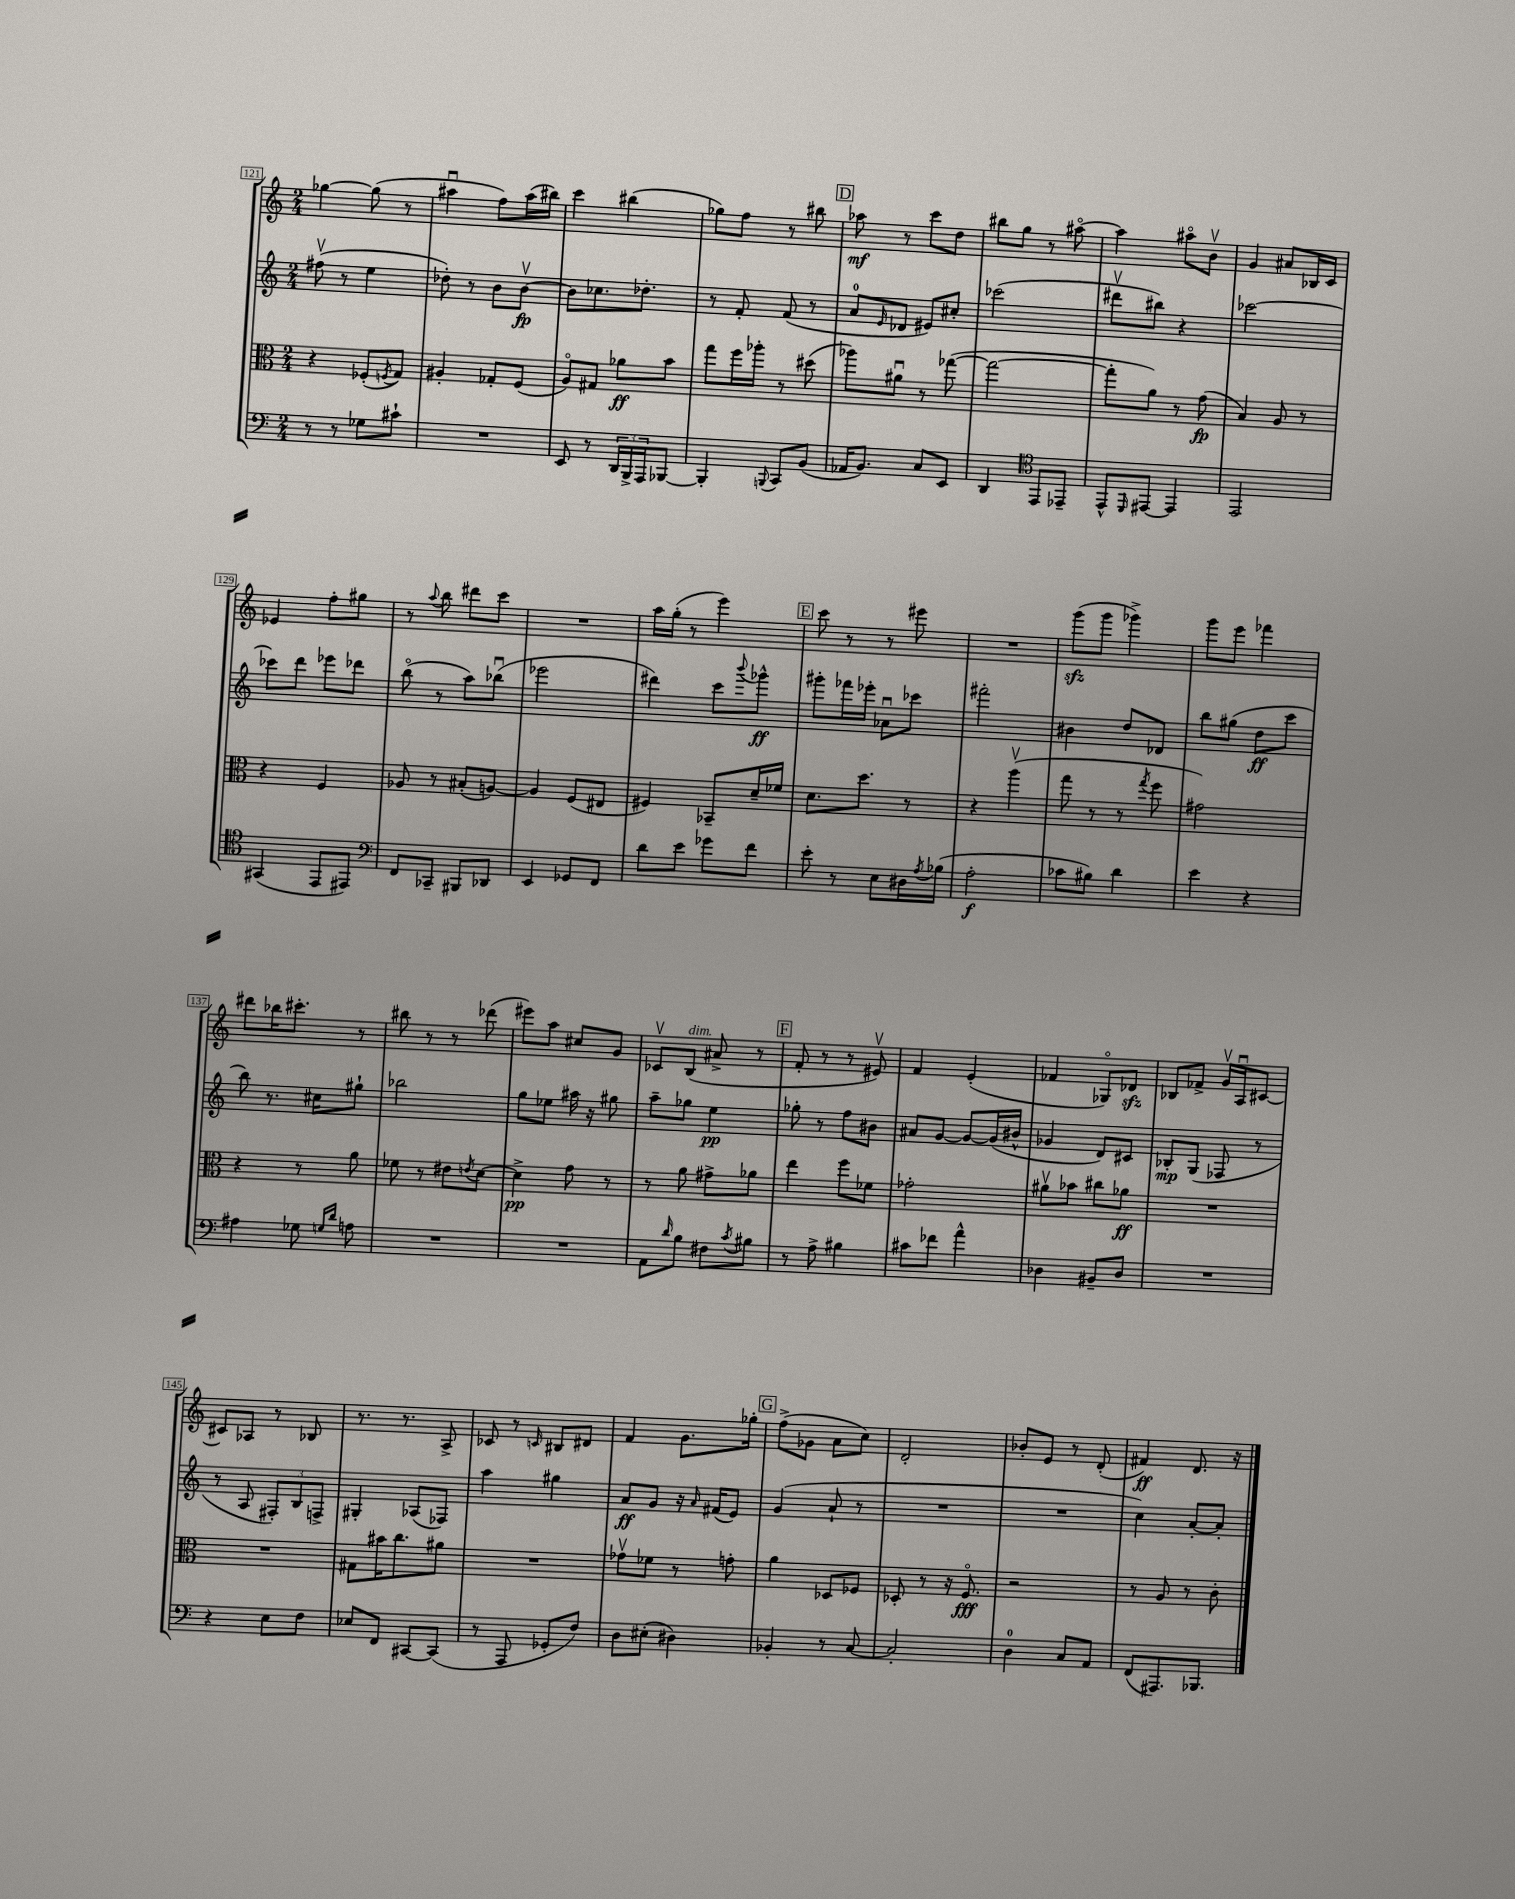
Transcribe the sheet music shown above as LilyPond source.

<<
\new StaffGroup <<
\new Staff = "s0" {
    \clef treble \key c \major \numericTimeSignature \time 2/4
    ges''4~ ges''8( r8 |
    ais''4\downbow f''8) ais''16( bis''16) |
    c'''4 bis''4( |
    ges''8) f''8 r8 bis''8 |
    \mark \markup { \box "D" } aes''8\mf r8 c'''8 d''8 |
    bis''8 g''8 r8 ais''8~\flageolet |
    ais''4 ais''8\flageolet b'8\upbow |
    g'4 ais'8 bes16 c'16 |
    ees'4 f''8-. gis''8 |
    r8 \appoggiatura { a''8 } b''8 dis'''8 c'''8 |
    R2 |
    a''16 g''16-.( r8 e'''4) |
    \mark \markup { \box "E" } c'''8 r8 r8 eis'''8 |
    R2 |
    g'''8\sfz( g'''8 ges'''4->) |
    g'''8 e'''8 fes'''4 |
    dis'''8 bes''16 cis'''8.-. r8 |
    bis''8 r8 r8 des'''8( |
    eis'''8) a''8 cis''8 g'8 |
    ces'8\upbow b8^\markup { \italic "dim." }( ais'8-> r8 |
    \mark \markup { \box "F" } f'8-. r8 r8 eis'8\upbow) |
    f'4 e'4-.( |
    fes'4 ges8\flageolet) des'8\sfz |
    bes8 fes'8-> g'16\upbow a16\downbow cis'8~ |
    cis'8 aes8 r8 bes8 |
    r8. r8. a8-> |
    ces'8 r8 \grace { c'16 } bis8 dis'8 |
    f'4 g'8. ges''16-. |
    \mark \markup { \box "G" } f''8->( ges'8 a'8 c''8) |
    d'2-. |
    bes'8-. e'8 r8 d'8-.( |
    fis'4\ff) d'8. r16 \bar "|." |
}
\new Staff = "s1" {
    \clef treble \key c \major \numericTimeSignature \time 2/4
    fis''8\upbow( r8 e''4 |
    des''8-.) r8 b'8 b'8~\upbow\fp |
    b'8 ces''8. des''8.-. |
    r8 f'8-. f'8( r8 |
    \mark \markup { \box "D" } a'8-0 \grace { e'16 } des'8 eis'8) cis''8-. |
    ces'''2( |
    dis'''8\upbow bis''8) r4 |
    ces'''2~ |
    ces'''8 d'''8 ees'''8 des'''8 |
    b''8\flageolet( r8 a''8) bes''8\downbow( |
    ees'''2 |
    dis'''4) c'''8 \appoggiatura { b'''8 } ges'''8-^\ff |
    \mark \markup { \box "E" } gis'''8-. fes'''16 ees'''16-. aes'8\downbow ces'''8 |
    fis'''2-. |
    bis'4 d''8 des'8 |
    b''8 gis''8( d''8\ff c'''8 |
    b''8) r8. cis''16 gis''8-! |
    bes''2 |
    g''8 ees''8 ais''16 r16 gis''8 |
    a''8-- ges''8 e''4\pp |
    \mark \markup { \box "F" } ges''8-. r8 f''8 bis'8 |
    ais'8 g'8~ g'8~ g'16( bis'16-^ |
    ges'4 d'8) cis'8 |
    bes8-.\mp g8( fes8 r8 |
    r8 a8 \tuplet 3/2 { fis8-.) b8 f8-> } |
    gis4-. aes8( fes8) |
    a''4 gis''4 |
    a'8\ff g'8 r16 \grace { a'16 } fis'16( e'8) |
    \mark \markup { \box "G" } g'4( a'8-! r8 |
    R2 |
    R2 |
    c''4) a'8~-. a'8-. \bar "|." |
}
\new Staff = "s2" {
    \clef alto \key c \major \numericTimeSignature \time 2/4
    r4 fes8-.( \acciaccatura { f8 } g8) |
    ais4-. ges8-. f8( |
    a8\flageolet) gis8 aes'8\ff b'8 |
    g''8 f''16 aes''16-. r8 dis''8( |
    \mark \markup { \box "D" } aes''8) ais'8\downbow r8 ges''8~( |
    ges''2~ |
    ges''8-. a'8) r8 g'8\fp( |
    b4) a8 r8 |
    r4 f4 |
    aes8 r8 bis8-.( a8~) |
    a4 f8( eis8 |
    fis4) bes,8-- d'16-- fes'16 |
    \mark \markup { \box "E" } d'8. d''8. r8 |
    r4 a''4\upbow( |
    g''8 r8 r8 \acciaccatura { g''8 } f''8 |
    gis'2) |
    r4 r8 a'8 |
    fes'8 r8 eis'8 \acciaccatura { e'8 } d'8~ |
    d'4->\pp g'8 r8 |
    r8 a'8 gis'8-> aes'8 |
    \mark \markup { \box "F" } e''4 f''8 fes'8 |
    ges'2-. |
    ais'8\upbow bes'8 cis''8 aes'8\ff |
    R2 |
    R2 |
    gis8 bis'16 c''8. ais'8 |
    R2 |
    ges'8\upbow fes'8 r8 g'8-. |
    \mark \markup { \box "G" } a'4 des8 fes8 |
    des8-. r8 r16 f8.\flageolet\fff |
    r2 |
    r8 a8 r8 c'8-. \bar "|." |
}
\new Staff = "s3" {
    \clef bass \key c \major \numericTimeSignature \time 2/4
    r8 r8 ges8 cis'8-! |
    R2 |
    e,8 r8 \tuplet 3/2 { d,16 b,,16-> a,,16 } bes,,8~ |
    bes,,4-. \appoggiatura { b,,8 } c,8 b,8( |
    \mark \markup { \box "D" } aes,16 b,8.) c8 e,8 |
    d,4 \clef tenor e,8 ees,8-- |
    e,8-^ \grace { d,16 } eis,8~ eis,4 |
    e,2 |
    gis,4( e,8 eis,8) |
    \clef bass f,8 ces,8-- bis,,8 des,8 |
    e,4 ges,8 f,8 |
    d'8 e'8 ges'8 f'8 |
    \mark \markup { \box "E" } e'8-. r8 e8 dis16 \acciaccatura { a8 } bes16( |
    a2-.\f |
    ces'8 bis8) d'4 |
    e'4 r4 |
    ais4 ges8 \grace { g16 d'16 } a8 |
    R2 |
    R2 |
    a,8 \grace { d'16 } b8 fis8 \acciaccatura { c'8 } bis8 |
    \mark \markup { \box "F" } r8 a8-> bis4 |
    cis'8 fes'8 a'4-^ |
    des4 bis,8-- des8 |
    R2 |
    r4 e8 f8 |
    ees8 f,8 cis,8~ cis,8( |
    r8 a,,8 ges,8-. f8) |
    d8 eis8-.( dis4) |
    \mark \markup { \box "G" } bes,4-. r8 c8~ |
    c2-. |
    d4-0 c8 a,8 |
    f,8( ais,,8.) bes,,8. \bar "|." |
}
>>
>>
\layout { \context { \Score currentBarNumber = #121 \override BarNumber.stencil = #(make-stencil-boxer 0.1 0.3 ly:text-interface::print) } }
